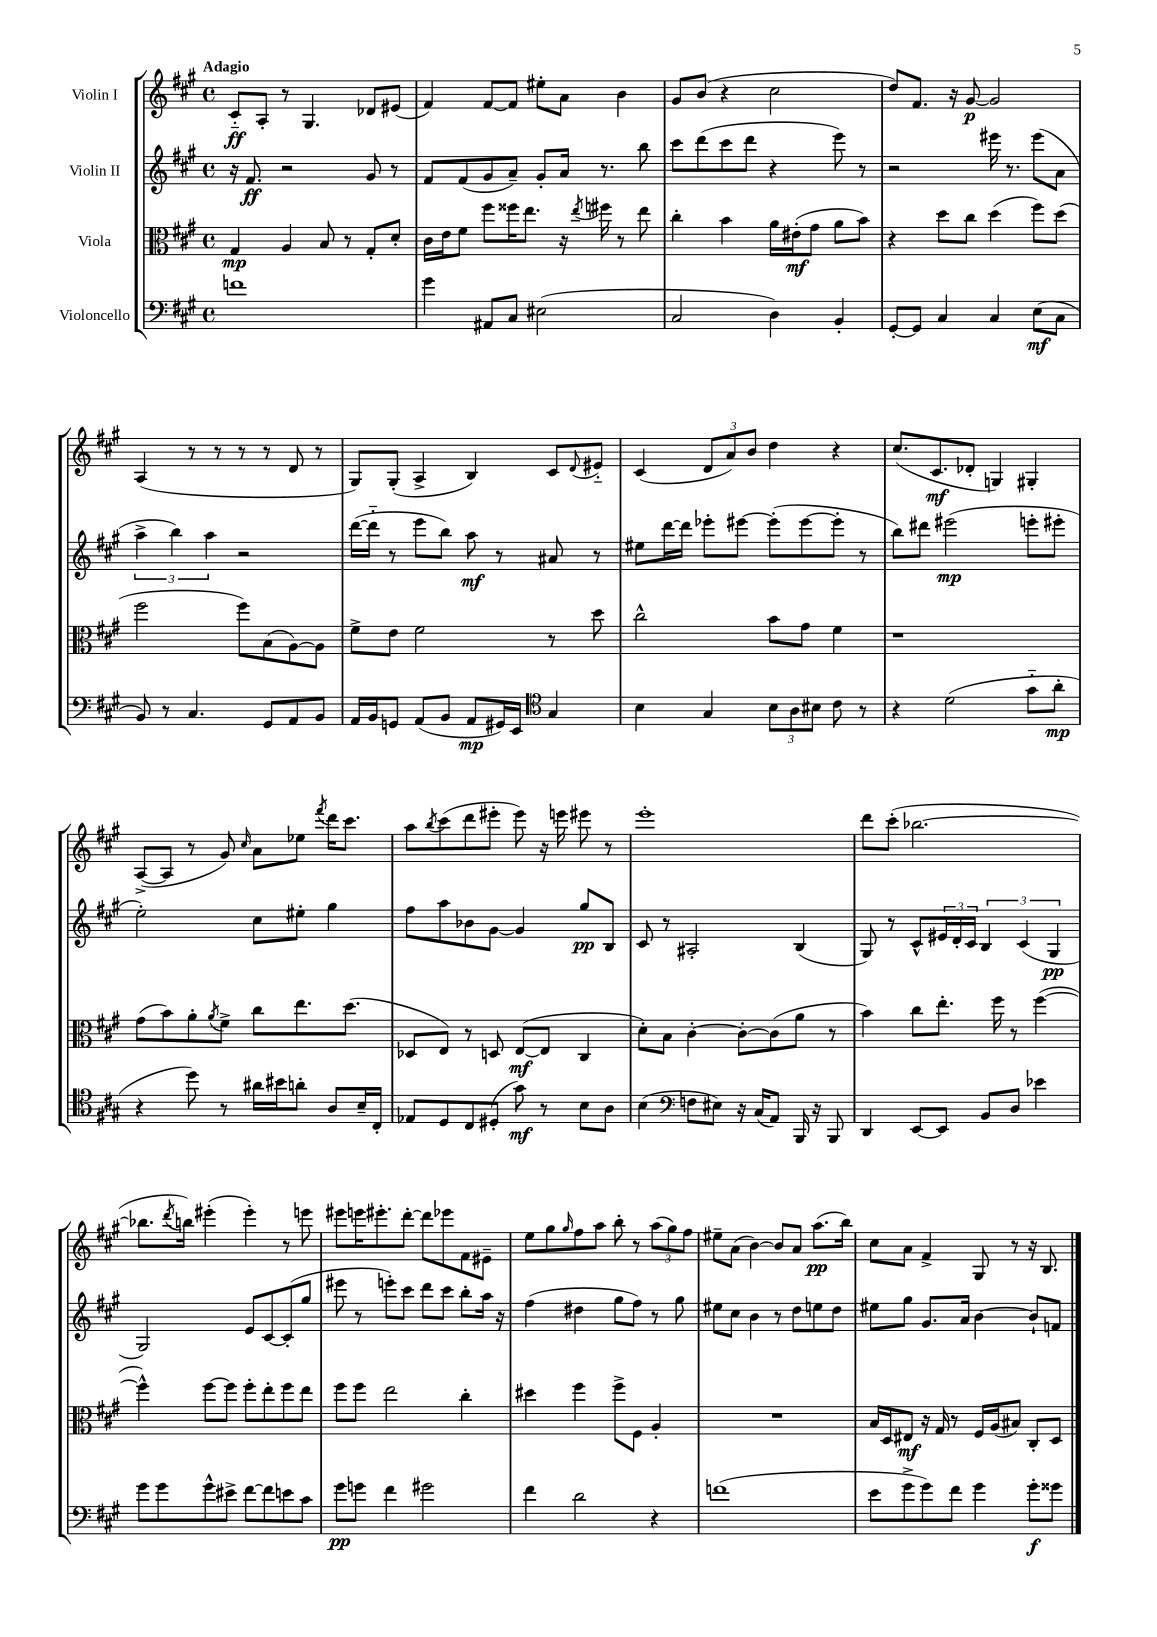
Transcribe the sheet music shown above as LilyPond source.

<<
\new StaffGroup <<
\new Staff = "s0" \with { instrumentName = "Violin I" } {
    \clef treble \key a \major \defaultTimeSignature \time 4/4 \tempo "Adagio"
    cis'8-_\ff a8-. r8 gis4. des'8 eis'8( |
    fis'4) fis'8~ fis'8 eis''8-. a'8 b'4 |
    gis'8 b'8( r4 cis''2 |
    d''8) fis'8. r16 gis'8~\p gis'2 |
    a4( r8 r8 r8 r8 d'8 r8 |
    gis8) gis8-.( a4-> b4) cis'8 \appoggiatura { d'8 } eis'8-_ |
    cis'4( \tuplet 3/2 { d'8 a'8) b'8 } d''4 r4 |
    cis''8.( cis'8.\mf des'8-. g4) gis4-. |
    a8~->( a8 r8 gis'8) \grace { cis''16 } a'8 ees''8 \acciaccatura { fis'''8 } d'''16 cis'''8. |
    a''8 \acciaccatura { b''8 } cis'''8( d'''8 eis'''8-. eis'''8) r16 e'''16 eis'''8 r8 |
    e'''1-. |
    d'''8 cis'''8-.( bes''2.~ |
    bes''8. \acciaccatura { d'''8 } b''16) eis'''4-.( eis'''4-.) r8 e'''8 |
    eis'''8 e'''16 eis'''8.-. d'''8~-. d'''8 ees'''8 fis'8 eis'8-- |
    e''8 gis''8 \grace { gis''16 } fis''8 a''8 b''8-. r8 \tuplet 3/2 { a''8( gis''8) fis''8 } |
    eis''8-- a'8( b'4~) b'8 a'8 a''8.\pp( b''16) |
    cis''8 a'8 fis'4-> gis8 r8 r16 b8. \bar "|." |
}
\new Staff = "s1" \with { instrumentName = "Violin II" } {
    \clef treble \key a \major \defaultTimeSignature \time 4/4
    r16 fis'8.\ff r2 gis'8 r8 |
    fis'8 fis'8( gis'8 a'8--) gis'8-. a'16 r8. b''8 |
    cis'''8 d'''8( cis'''8 d'''8 r4 e'''8) r8 |
    r2 eis'''16 r8. eis'''8( a'8 |
    \tuplet 3/2 { a''4-> b''4) a''4 } r2 |
    d'''16~( d'''16-_ r8 e'''8 b''8) a''8\mf r8 ais'8 r8 |
    eis''8 d'''16~ d'''16 ees'''8-. eis'''8~ eis'''8-.( eis'''8~ eis'''8-. r8 |
    b''8) dis'''8 eis'''2\mp( e'''8-. eis'''8-. |
    e''2-.) cis''8 eis''8-. gis''4 |
    fis''8 a''8 bes'8 gis'8~ gis'4 gis''8\pp b8 |
    cis'8 r8 ais2-. b4( |
    gis8) r8 cis'8-^ \tuplet 3/2 { eis'16 d'16-. cis'16 } \tuplet 3/2 { b4 cis'4( gis4\pp } |
    gis2) e'8 cis'8~ cis'8-.( gis''8 |
    eis'''8 r8 e'''8-.) cis'''8 d'''8 cis'''8 b''8-. a''16 r16 |
    fis''4( dis''4 gis''8 fis''8) r8 gis''8 |
    eis''8 cis''8 b'4 r8 d''8 e''8 d''8 |
    eis''8 gis''8 gis'8. a'16 b'4~ b'8-! f'8 \bar "|." |
}
\new Staff = "s2" \with { instrumentName = "Viola" } {
    \clef alto \key a \major \defaultTimeSignature \time 4/4
    gis4\mp a4 b8 r8 gis8-. d'8-. |
    cis'16 e'16 fis'8 fis''8 fisis''16 e''8. r16 \acciaccatura { e''8 } fis''16 r8 e''8 |
    cis''4-. b'4 a'16 eis'16-.\mf( gis'8 a'8 b'8) |
    r4 d''8 cis''8 d''4( fis''8) d''8( |
    fis''2 fis''8) b8( a8~) a8 |
    fis'8-> e'8 fis'2 r8 d''8 |
    cis''2-^ b'8 gis'8 fis'4 |
    r1 |
    gis'8( b'8) a'8-. \acciaccatura { a'8 } fis'8-> cis''8 e''8. d''8.( |
    des8 e8) r8 d8 e8~\mf( e8 cis4 |
    d'8-.) b8 cis'4~-. cis'8~-. cis'8( a'8 r8 |
    b'4) cis''8 e''8.-. fis''16 r8 fis''4~( |
    fis''4-^) fis''8~ fis''8 fis''8-. e''8-. fis''8 e''8 |
    fis''8 fis''8 e''2 cis''4-. |
    dis''4 fis''4 fis''8-> fis8 a4-. |
    R1 |
    b16 d16 eis8\mf r16 gis16 r8 fis16 a16( bis8) cis8-. d8 \bar "|." |
}
\new Staff = "s3" \with { instrumentName = "Violoncello" } {
    \clef bass \key a \major \defaultTimeSignature \time 4/4
    f'1 |
    gis'4 ais,8 cis8 eis2( |
    cis2 d4) b,4-. |
    gis,8~-. gis,8 cis4 cis4 e8\mf( cis8 |
    b,8) r8 cis4. gis,8 a,8 b,8 |
    a,16 b,16 g,8 a,8( b,8 a,8\mp gis,16) e,16 \clef tenor gis4 |
    b4 gis4 \tuplet 3/2 { b8 a8 bis8 } cis'8 r8 |
    r4 d'2( gis'8-_ a'8-.\mp |
    r4 d''8) r8 ais'16 bis'16 a'8-. a8 b16-- cis16-. |
    ees8 d8 cis8 dis8-.( gis'8\mf) r8 b8 a8 |
    b4( \clef bass f8 eis8) r16 cis16( a,8) b,,16 r16 b,,8 |
    d,4 e,8~ e,8 b,8 d8 ees'4 |
    gis'8 gis'8 gis'8-^ eis'8-> fis'8~ fis'8 e'8 cis'8 |
    gis'8\pp g'8 fis'4 gis'2 |
    fis'4 d'2 r4 |
    f'1( |
    e'8 gis'8-> gis'8) fis'8 gis'4 gis'8-.\f gisis'8 \bar "|." |
}
>>
>>
\layout { \context { \Score \remove "Bar_number_engraver" } }
